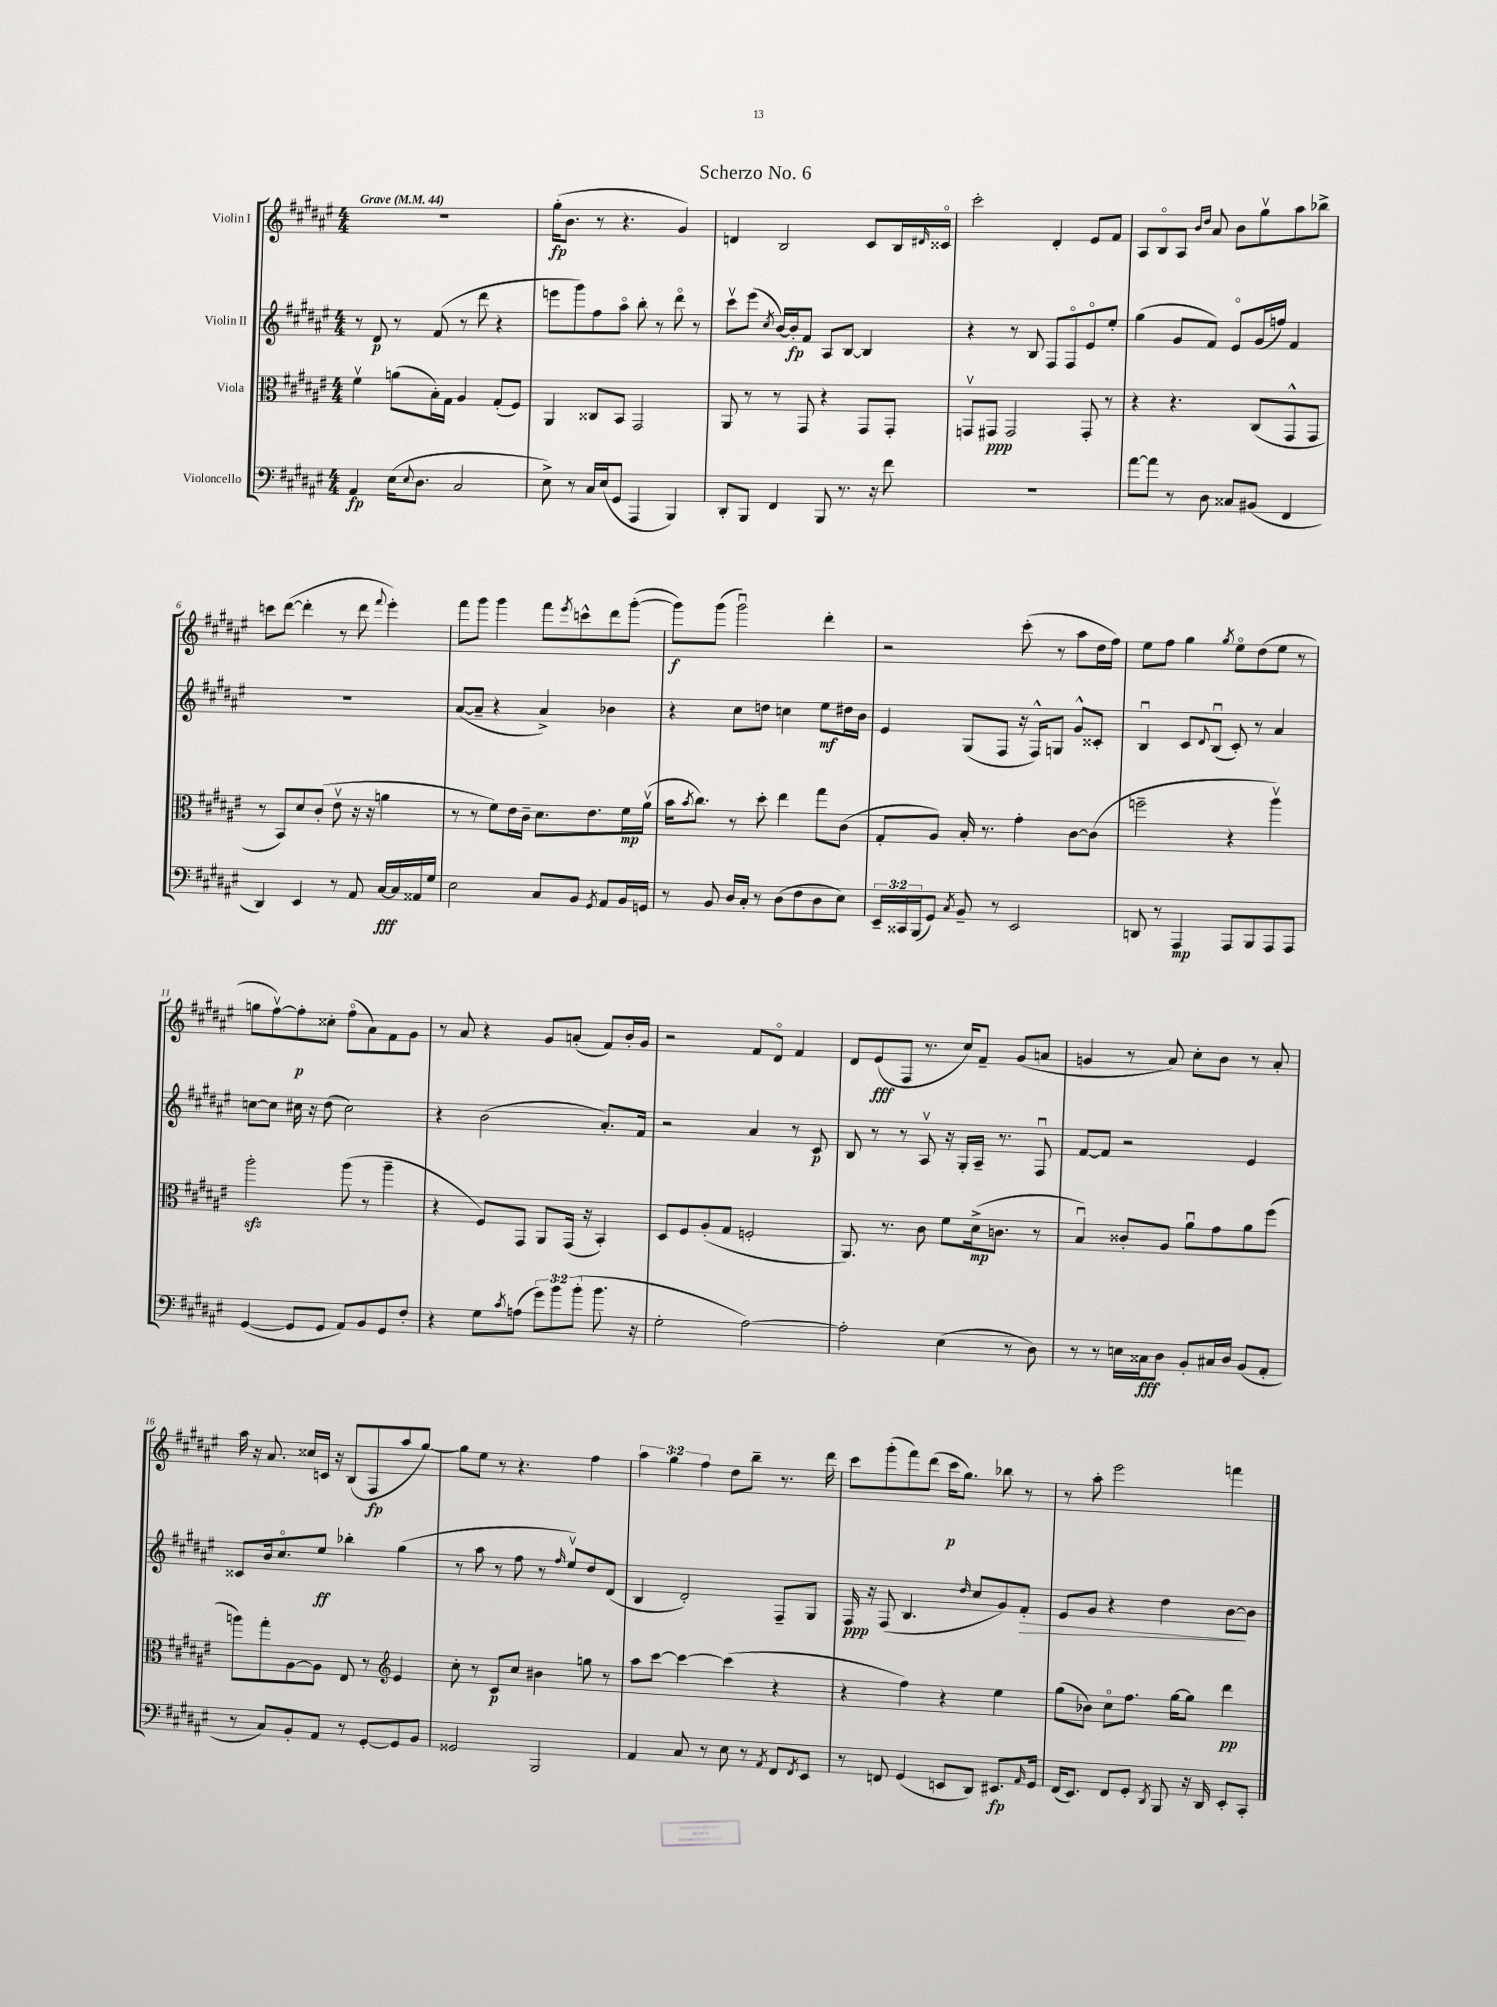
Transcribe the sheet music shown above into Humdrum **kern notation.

**kern	**dynam	**kern	**dynam	**kern	**dynam	**kern	**dynam
*part4	*part4	*part3	*part3	*part2	*part2	*part1	*part1
*staff4	*staff4	*staff3	*staff3	*staff2	*staff2	*staff1	*staff1
*I"Violoncello	*	*I"Viola	*	*I"Violin II	*	*I"Violin I	*
*clefF4	*	*clefC3	*	*clefG2	*	*clefG2	*
*k[f#c#g#d#a#e#]	*	*k[f#c#g#d#a#e#]	*	*k[f#c#g#d#a#e#]	*	*k[f#c#g#d#a#e#]	*
*M4/4	*	*M4/4	*	*M4/4	*	*M4/4	*
*MM44	*	*MM44	*	*MM44	*	*MM44	*
=1	=1	=1	=1	=1	=1	=1	=1
!	!	!	!	!	!	!LO:TX:a:B:t=Grave	!
4AA#/	fp	4f#v\	.	8r	.	1r	.
.	.	.	.	8d#/	p	.	.
(16E#\KL	.	(8an\L	.	8r	.	.	.
8qqE#/	.	.	.	.	.	.	.
8.D#\J	.	.	.	.	.	.	.
.	.	16B'\L)	.	(8f#/	.	.	.
.	.	16G#\JJ	.	.	.	.	.
2C#/	.	4A#/	.	8r	.	.	.
.	.	.	.	8ddd#\	.	.	.
.	.	(8G#'/L	.	4r	.	.	.
.	.	8F#/J)	.	.	.	.	.
=2	=2	=2	=2	=2	=2	=2	=2
8E#^\)	.	4AA#/	.	8eeen\L	.	(16gg#'\KL	fp
.	.	.	.	.	.	8.b\J	.
8r	.	.	.	8ggg#\)	.	.	.
16C#/LL	.	8C##X/L	.	8ff#\	.	8r	.
(16E#/J	.	.	.	.	.	.	.
8GG#/J	.	8BB/J	.	8aa#\J	.	4.r	.
4AAA#/	.	2GG#/	.	8bb'\	.	.	.
.	.	.	.	8r	.	.	.
4BBB/)	.	.	.	8ddd#\	.	4g#/)	.
.	.	.	.	8r	.	.	.
=3	=3	=3	=3	=3	=3	=3	=3
8DD#'/L	.	8AA#/	.	8ccc#v\L	.	4dn/	.
8BBB/J	.	8r	.	(8eee#\J	.	.	.
.	.	.	.	8qcc#/	.	.	.
4FF#/	.	8r	.	[16b/LL)	.	2B/	.
.	.	.	.	16b'/J]	fp	.	.
.	.	8GG#/	.	8f#/J	.	.	.
8BBB/	.	4r	.	8A#/L	.	.	.
8.r	.	.	.	[8B/J	.	.	.
.	.	8GG#/L	.	4B/]	.	8c#/L	.
16r	.	.	.	.	.	.	.
8f#\	.	8GG#'/J	.	.	.	16B/L	.
.	.	.	.	.	.	16qqd#X/	.
.	.	.	.	.	.	16c##X/JJ	.
=4	=4	=4	=4	=4	=4	=4	=4
1r	.	8GGnv/L	.	4r	.	2ccc#'\	.
.	.	8GG#X/J	ppp	.	.	.	.
.	.	2GG#/	.	8r	.	.	.
.	.	.	.	8B/	.	.	.
.	.	.	.	8F#/L	.	4d#'/	.
.	.	.	.	8F#/	.	.	.
.	.	8GG#'/	.	8e#/	.	8e#/L	.
.	.	8r	.	8ee#'/J	.	8f#/J	.
=5	=5	=5	=5	=5	=5	=5	=5
[8a#\L	.	4r	.	(4gg#\	.	8A#/L	.
8a#\J]	.	.	.	.	.	8B/	.
8r	.	4.r	.	8g#/L	.	8A#/J	.
.	.	.	.	.	.	16qqb/LL	.
.	.	.	.	.	.	16qqdd#/JJ	.
8D#\	.	.	.	8f#/J)	.	8a#/	.
8C##X/L	.	.	.	8e#/L	.	8b\L	.
(8BB#X/J	.	(8C#/L	.	(16g#/L	.	8gg#v\	.
.	.	.	.	16ffn/JJ)	.	.	.
4FF#/	.	8GG#^^/	.	4f#/	.	8aa#\	.
.	.	8GG#/J	.	.	.	8bb-X^\J	.
!!LO:LB:g=z
=6	=6	=6	=6	=6	=6	=6	=6
4DD#/)	.	8r	.	1r	.	8cccn\L	.
.	.	8BB/L)	.	.	.	([8ddd#\J	.
4EE#/	.	8d#/	.	.	.	4ddd#'\]	.
.	.	(8c#'/J	.	.	.	.	.
8r	.	8e#v\	.	.	.	8r	.
8AA#/	.	16r	.	.	.	8ddd#\	.
.	.	16r	.	.	.	.	.
.	.	.	.	.	.	8qqfff#/	.
[16C#/LL	fff	4an\	.	.	.	4eee#'\)	.
16C#/]	.	.	.	.	.	.	.
16AA##X/	.	.	.	.	.	.	.
16G#/JJ	.	.	.	.	.	.	.
=7	=7	=7	=7	=7	=7	=7	=7
2E#\	.	8r	.	([8a#/L	.	8fff#\L	.
.	.	8r	.	8a#~/J]	.	8ggg#\J	.
.	.	8f#\L)	.	4r	.	4ggg#\	.
.	.	16e#\L	.	.	.	.	.
.	.	16c#~\JJ	.	.	.	.	.
8C#/L	.	8.d#\L	.	4a#^/)	.	8fff#\L	.
.	.	.	.	.	.	8qeee#/	.
8BB/J	.	.	.	.	.	8cccn^^\	.
.	.	8.e#\	.	.	.	.	.
8qGG#/	.	.	.	.	.	.	.
8AA#/L	.	.	.	4b-X\	.	8ddd#\	.
16BB/L	.	16f#\L	mp	.	.	([8ggg#'\J	.
16GGn/JJ	.	(16a#v\JJ	.	.	.	.	.
=8	=8	=8	=8	=8	=8	=8	=8
8r	.	16b\KL	.	4r	.	8ggg#\L])	f
.	.	8qb/	.	.	.	.	.
.	.	8.cc#\J)	.	.	.	.	.
8BB/	.	.	.	.	.	(8ggg#\J	.
16D#/LL	.	8r	.	8cc#\L	.	2ggg#u\)	.
16C#'/JJ	.	.	.	.	.	.	.
8r	.	8dd#'\	.	8ddn\J	.	.	.
(8D#\L	.	4ee#\	.	4ccn\	.	.	.
8F#\	.	.	.	.	.	.	.
8D#\	.	8gg#\L	.	8ee#\L	mf	4ddd#'\	.
8E#\J)	.	(8c#\J	.	16dd#X\L	.	.	.
.	.	.	.	16b\JJ	.	.	.
=9	=9	=9	=9	=9	=9	=9	=9
24EE#~/LL	.	8G#'/L	.	4e#/	.	2r	.
24CC##X/	.	.	.	.	.	.	.
(24BBB/J	.	.	.	.	.	.	.
8GG#/J)	.	8A#/J)	.	.	.	.	.
8qC#/	.	.	.	.	.	.	.
8BB~/	.	16B'/	.	(8G#/L	.	.	.
.	.	8.r	.	.	.	.	.
8r	.	.	.	8F#/J	.	.	.
2EE#/	.	4g#'\	.	16r	.	(8ccc#'\	.
.	.	.	.	16F#^^/KL)	.	.	.
.	.	.	.	8Gn/J	.	8r	.
.	.	[8c#\L	.	8g#^^/L	.	8aa#\L	.
.	.	(8c#\J]	.	8c##X'/J	.	16dd#\L	.
.	.	.	.	.	.	16ff#\JJ)	.
=10	=10	=10	=10	=10	=10	=10	=10
8DDn/	.	2ffn~\	.	4Bu/	.	8ee#\L	.
8r	.	.	.	.	.	8ff#\J	.
4AAA#/	mp	.	.	8c#/L	.	4gg#\	.
.	.	.	.	8qqd#/	.	.	.
.	.	.	.	(8Bu/J	.	.	.
.	.	.	.	.	.	8qgg#/	.
8AAA#/L	.	4r	.	8c#'/)	.	8ee#\L	.
8BBB/	.	.	.	8r	.	(8dd#\	.
8AAA#/	.	4aa#v\)	.	4a#/	.	8ee#\J	.
8AAA#/J	.	.	.	.	.	8r	.
!!LO:LB:g=z
=11	=11	=11	=11	=11	=11	=11	=11
([4GG#/	.	2aa#zz'\	.	[8ccn\L	.	8ggn\L	.
.	.	.	.	8cc\J]	.	[8ff#v\)	.
8GG#/L]	.	.	.	16cc#X\	.	8ff#'\]	p
.	.	.	.	16r	.	.	.
8GG#/J	.	.	.	(8dd#\	.	8cc##X'\J	.
8AA#/L)	.	(8aa#\	.	2cc#\)	.	(8ff#\L	.
8BB/	.	8r	.	.	.	8a#\)	.
8GG#/	.	4aa#~\	.	.	.	8f#\	.
8F#'/J	.	.	.	.	.	8g#\J	.
=12	=12	=12	=12	=12	=12	=12	=12
4r	.	4r	.	4r	.	8r	.
.	.	.	.	.	.	8a#/	.
8G#\L	.	8F#/L)	.	(2b\	.	4r	.
8qc#/	.	.	.	.	.	.	.
(8An\J	.	8GG#/J	.	.	.	.	.
12g#\L)	.	8AA#/L	.	.	.	8g#/L	.
12b\	.	.	.	.	.	.	.
.	.	(16GG#/Jk	.	.	.	(8an'/J	.
(12b'\J	.	.	.	.	.	.	.
.	.	16r	.	.	.	.	.
8.b\	.	4BB'/)	.	8.a#'/L)	.	8f#/L)	.
.	.	.	.	.	.	16b'/L	.
16r	.	.	.	16f#/Jk	.	16g#/JJ	.
=13	=13	=13	=13	=13	=13	=13	=13
2G#'\	.	8D#/L	.	2r	.	2r	.
.	.	8F#/	.	.	.	.	.
.	.	(8A#'/	.	.	.	.	.
.	.	8G#/J	.	.	.	.	.
[2A#\)	.	2Fn'/	.	4a#/	.	8f#/L	.
.	.	.	.	.	.	8d#/J	.
.	.	.	.	8r	.	4f#/	.
.	.	.	.	8c#/	p	.	.
=14	=14	=14	=14	=14	=14	=14	=14
2A#'\]	.	8.AA#/)	.	8B/	.	8d#/L	.
.	.	.	.	8r	.	(8e#/	fff
.	.	8.r	.	.	.	.	.
.	.	.	.	8r	.	8F#/J	.
.	.	8c#\	.	8A#v/	.	8.r	.
(4E#\	.	8f#\L	.	16r	.	.	.
.	.	.	.	16G#'/LL	.	16cc#/KL)	.
.	.	(16d#^\k	mp	16A#~/JJ	.	8f#~/J	.
.	.	8.cn\J	.	8.r	.	.	.
8r	.	.	.	.	.	(8g#/L	.
8D#\)	.	8r	.	8F#u/	.	8an/J	.
=15	=15	=15	=15	=15	=15	=15	=15
8r	.	4Bu/)	.	[8f#/L	.	4gn/	.
8r	.	.	.	8f#/J]	.	.	.
16En\LL	.	8c##X'/L	.	2r	.	8r	.
16C##X\J	fff	.	.	.	.	.	.
8D#\J	.	8A#/J	.	.	.	8a#/)	.
8BB'/L	.	8a#u\L	.	.	.	8cc#'\L	.
16C#X/L	.	8g#\	.	.	.	8b\J	.
16D#/JJ	.	.	.	.	.	.	.
(8BB/L	.	8a#\	.	4e#/	.	8r	.
8AA#'/J	.	(8ff#\J	.	.	.	8a#'/	.
!!LO:LB:g=z
=16	=16	=16	=16	=16	=16	=16	=16
8r	.	8aan\L)	.	8c##X/L	.	16aa#\	.
.	.	.	.	.	.	16r	.
8C#/L)	.	8gg#'\	.	16b/k	.	8.a#/	.
.	.	.	.	8.cc#/	.	.	.
8BB'/	.	[8A#\	.	.	.	.	.
.	.	.	.	.	.	16cc##X/LL	.
8AA#/J	.	8A#\J]	.	8ee#/J	ff	16cn/JJ	.
.	.	.	.	.	.	16r	.
8r	.	8E#/	.	4bb-X'\	.	(8B/L	.
[8GG#'/L	.	8r	.	.	.	8F#/	fp
*	*	*clefG2	*	*	*	*	*
8GG#/]	.	4e#/	.	(4gg#\	.	8aa#/	.
8BB/J	.	.	.	.	.	[8gg#/J)	.
=17	=17	=17	=17	=17	=17	=17	=17
2GG##X/	.	8cc#'\	.	8r	.	8gg#\L]	.
.	.	8r	.	8aa#\	.	8ee#\J	.
.	.	8c#/L	p	8r	.	8r	.
.	.	8cc#/J	.	8ff#\	.	4.r	.
2BBB/	.	4b#X\	.	8r	.	.	.
.	.	.	.	16qqff#/	.	.	.
.	.	.	.	8ee#v/L)	.	.	.
.	.	8ggn\	.	8dd#/	.	4ff#\	.
.	.	8r	.	(8d#/J	.	.	.
=18	=18	=18	=18	=18	=18	=18	=18
4AA#/	.	8aa#\L	.	4B/	.	6aa#\	.
.	.	[8ccc#\J	.	.	.	.	.
.	.	.	.	.	.	6gg#\	.
8C#/	.	4ccc#\_	.	2d#'/)	.	.	.
.	.	.	.	.	.	6ff#\	.
8r	.	.	.	.	.	.	.
8E#\	.	(4ccc#\]	.	.	.	8dd#\L	.
8r	.	.	.	.	.	8bb~\J	.
8qAA#/	.	.	.	.	.	.	.
8FF#/L	.	4r	.	8F#~/L	.	8.r	.
8qFF#/	.	.	.	.	.	.	.
8EE#/J	.	.	.	8G#/J	.	.	.
.	.	.	.	.	.	16ddd#\	.
=19	=19	=19	=19	=19	=19	=19	=19
8r	.	4r	.	16F#/	ppp	8ccc#\L	.
.	.	.	.	16r	.	.	.
8FFn/	.	.	.	(8F#/	.	(8ggg#'\	.
(4GG#/	.	4ff#\)	.	4.B/	.	8fff#\)	.
.	.	.	.	.	.	(8ddd#\J	.
8EEn/L	.	4r	.	.	.	16ccc#\KL	p
.	.	.	.	.	.	8.gg#\J)	.
.	.	.	.	16qqdd#/	.	.	.
8DD#/J)	.	.	.	8cc#/L	.	.	.
8.EE#X/L	fp	4ee#\	.	8g#/)	.	8bb-X\	.
!	!	!	!	!	!LO:HP:b	!	!
.	.	.	.	8f#'/J	>	8r	.
16qqAA#/	.	.	.	.	.	.	.
16GG#/Jk	.	.	.	.	.	.	.
=20	=20	=20	=20	=20	=20	=20	=20
(16FF#/KL	.	(8gg#\L	.	8e#/L	.	8r	.
8.EE#/J)	.	.	.	.	.	.	.
.	.	8b-X\J)	.	8g#/J	.	8aa#'\	.
8FF#/L	.	8cc#\L	.	4r	.	2eee#\	.
8GG#'/J	.	8.ff#\J	.	.	.	.	.
8qDD#/	.	.	.	.	.	.	.
8BBB/	.	.	.	4dd#\	.	.	.
.	.	[16gg#\KL	.	.	.	.	.
16r	.	8gg#\J]	.	.	.	.	.
16DD#/	.	.	.	.	.	.	.
8EE#'/L	.	4ddd#\	pp	[8b\L	.	4fffn\	.
8CC#'/J	.	.	.	8b\J]	]	.	.
==	==	==	==	==	==	==	==
*-	*-	*-	*-	*-	*-	*-	*-
